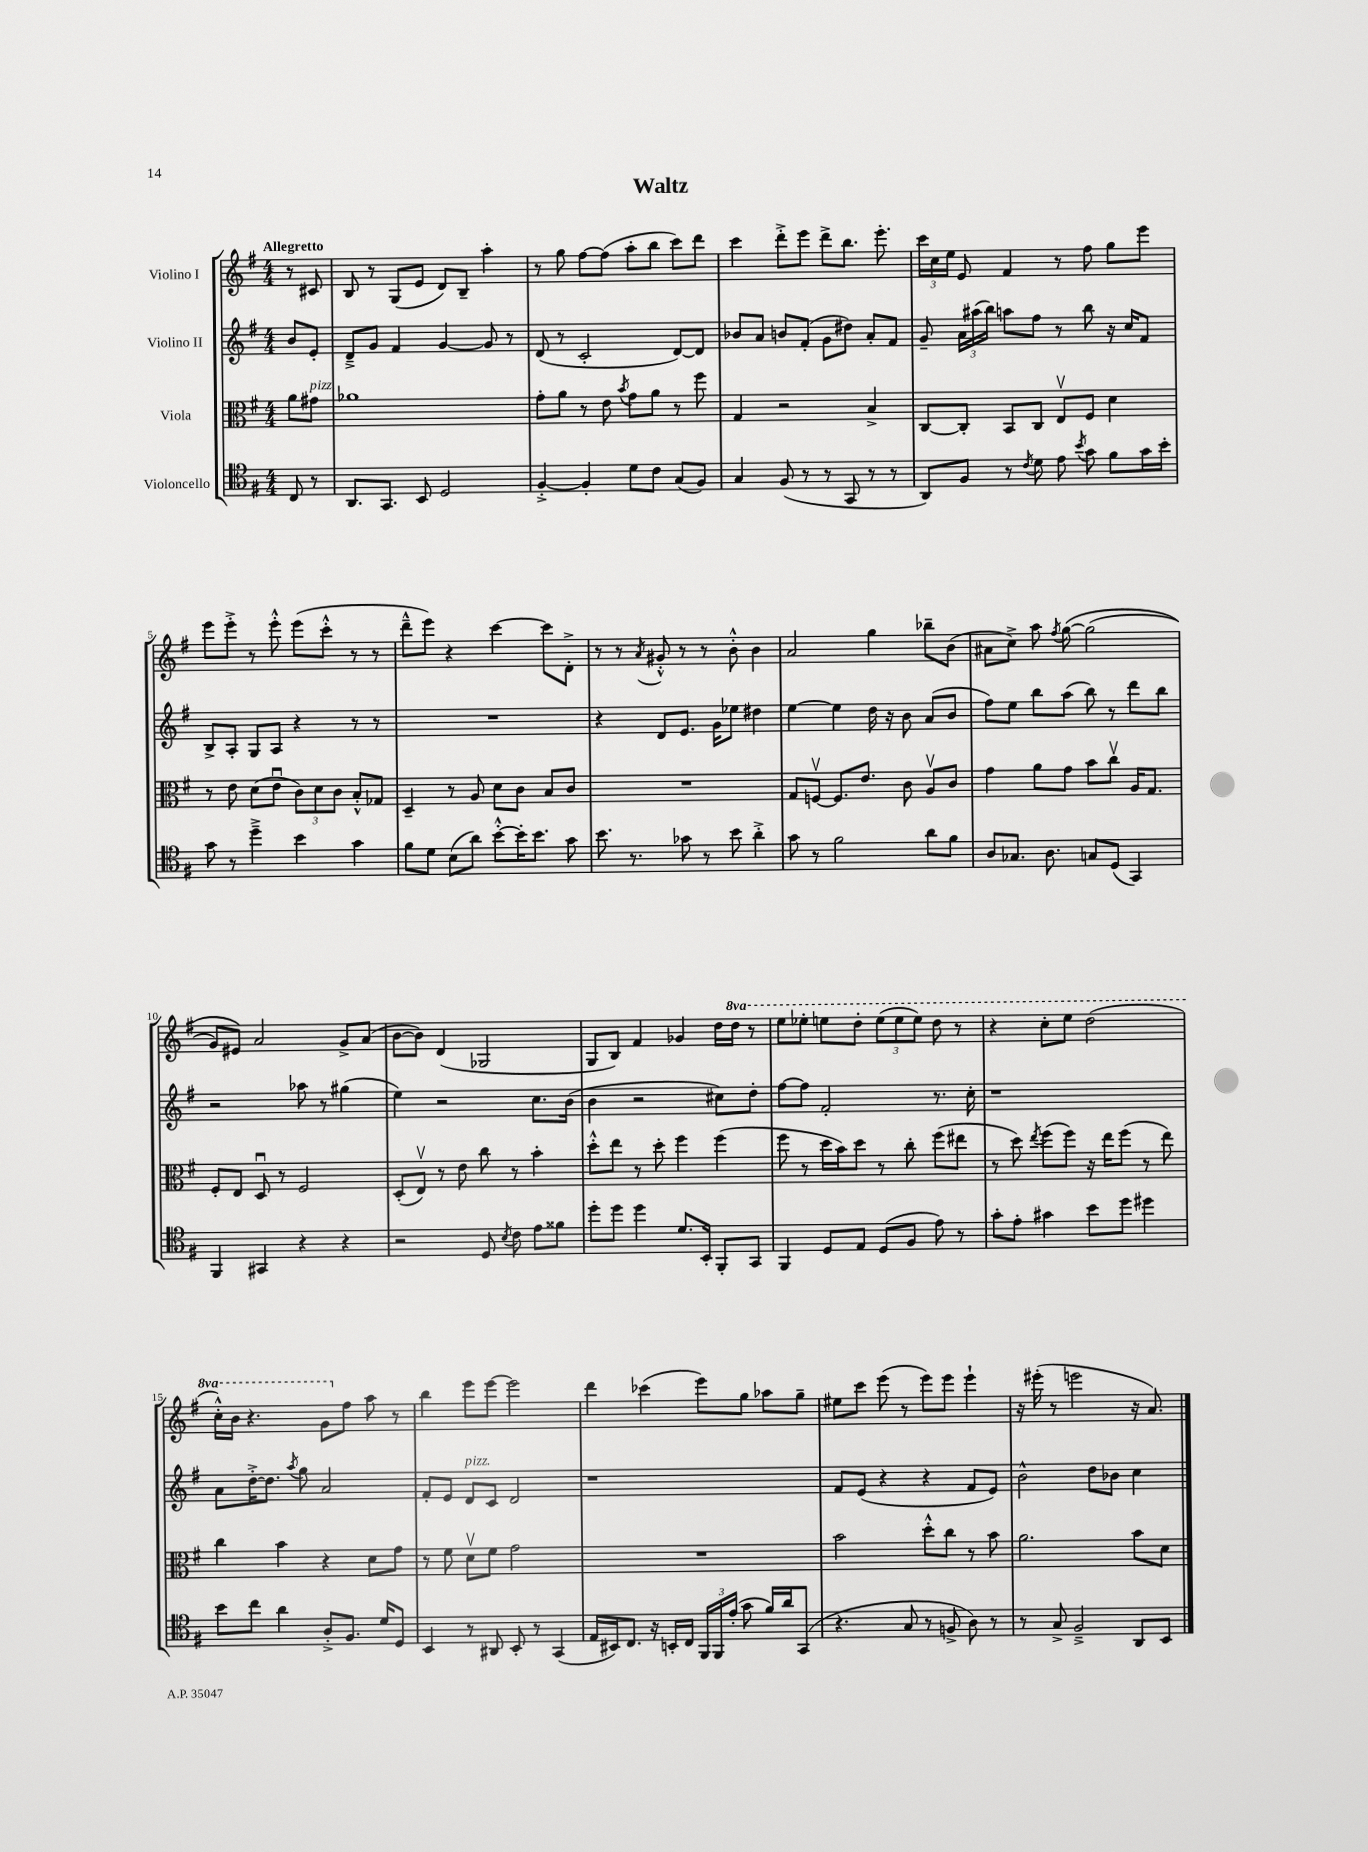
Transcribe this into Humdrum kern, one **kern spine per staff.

**kern	**kern	**kern	**kern
*staff4	*staff3	*staff2	*staff1
*clefC4	*clefC3	*clefG2	*clefG2
*k[f#]	*k[f#]	*k[f#]	*k[f#]
*M4/4	*M4/4	*M4/4	*M4/4
8C	8a	8b	8r
8r	8g#	8e'	8c#
=	=	=	=
8.AA	1a-	8d~^	8B
.	.	8g	8r
8.GG	.	.	.
.	.	4f#	(8G
8BB	.	.	8e
2D	.	[4g	8d)
.	.	.	8B~
.	.	8g]	4aa'
.	.	8r	.
=	=	=	=
[4F#'^	8g'	(8d	8r
.	8a	8r	8gg
4F#']	8r	2c'	[8ff#
.	8e	.	(8ff#]
.	8qb	.	.
8d	8g	.	8aa'
8c	8a	.	8bb
(8G	8r	[8d)	8ccc)
8F#)	8ff#	8d]	8ddd
=	=	=	=
4G	4G	8b-	4ccc
.	.	8a	.
(8F#	2r	8b	8ddd'^
8r	.	(8f#'	8eee
8r	.	8g	8ddd^
8GG	.	8dd#)	8.bb
8r	4B^	8a'	.
.	.	.	8.eee'
8r	.	8f#	.
=	=	=	=
8AA)	[8C	8g~	24ccc
.	.	.	24cc
.	.	.	24ee
8F#	8C']	24a	8e
.	.	(24aa#	.
.	.	24bb)	.
8r	8BB	8aa	4f#
8qc	.	.	.
8d	8C	8ff#	.
8e	8Ev	8r	8r
8qb	.	.	.
8g	8F#	8bb	8ff#
8f#	4d	16r	8gg
.	.	16cc	.
16g	.	8f#	8eee
16b'	.	.	.
=	=	=	=
8g	8r	8B^	8eee
8r	8e	8A'	8eee'^
4dd~^	(8d	8G	8r
.	8eu	8A	8eee'^^
4b	12c)	4r	(8eee
.	12d	.	.
.	.	.	8ccc'^^
.	12c	.	.
4g	8B'^^	8r	8r
.	8G-	8r	8r
=	=	=	=
8f#	4D~	1r	8ddd~^^
8d	.	.	8eee)
(8B	8r	.	4r
8a)	8A	.	.
[8b'^^	8d	.	[4ccc
16b']	8c	.	.
8.b	.	.	.
.	8B	.	8ccc]
8g	8c	.	8d'^
=	=	=	=
8.b	1r	4r	8r
.	.	.	8r
8.r	.	.	.
.	.	.	8qa
.	.	8d	8g#'^^
8g-	.	8.e	8r
8r	.	.	8r
.	.	16g	.
8b	.	8ee-	8b'^^
4a'^	.	4dd#	4b
=	=	=	=
8g	8G	[4ee	2a
8r	[8Fv	.	.
2f#	8.F]	4ee]	.
.	8.e	.	.
.	.	16dd	4gg
.	.	16r	.
.	8c	8b	.
8a	8Av	(8a	8bb-~
8f#	8c	8b	(8b
=	=	=	=
8A	4g	8ff#)	8a#
8.G-	.	8ee	8cc^)
.	8a	8bb	8aa
8.A	.	.	.
.	.	.	8qff#
.	8g	(8aa	&([8gg
8G	8b	8bb)	(2gg]
(8D	8ccv	8r	.
4GG)	16A	8ddd	.
.	8.G	.	.
.	.	8bb	.
=	=	=	=
4FF#	8F#'	2r	8g)
.	8E	.	8e#&)
4GG#	8Du	.	2a
.	8r	.	.
4r	2F#	8aa-	.
.	.	8r	.
4r	.	(4gg#	8g^
.	.	.	(8a
=	=	=	=
2r	(8D'	4ee)	[8b
.	8Ev)	.	8b])
.	8r	2r	(4d
.	8e	.	.
8D	8cc	.	2G-
8qB	.	.	.
8c	8r	.	.
8e	4b'	8.cc	.
8f##	.	.	.
.	.	(16b	.
=	=	=	=
8dd'	8dd'^^	4b	8G
8dd	8ee	.	8B)
4dd	8r	2r	4f#
.	8dd'	.	.
8.d	4ff#	.	4g-
16BB'	.	.	.
8FF#'	(4ff#	8cc#)	16dd
.	.	.	16ddd
8GG	.	8dd'	8r
=	=	=	=
4FF#	8ff#	[8ff#	8eee
.	8r	8ff#]	8eee-'
8D	16dd	2f#'	8eee
.	16b)	.	.
8E	8dd	.	8ddd'
(8D	8r	.	(12eee
.	.	.	12eee
8F#	8cc'	.	.
.	.	.	12eee)
8e)	(8ff#	8.r	8ddd
8r	8ee#	.	8r
.	.	16cc'	.
=	=	=	=
8g'	8r	1r	4r
8e'	8dd)	.	.
.	8qee	.	.
4g#	(8ff#	.	8ccc'
.	8ff#)	.	8eee
8b	16r	.	(2ddd
.	16ee	.	.
8dd	(8ff#	.	.
4dd#	8r	.	.
.	8ee)	.	.
=	=	=	=
8b	4cc	8a	16ccc'^^)
.	.	.	16bb
8cc	.	[16dd'^	4.r
.	.	8.dd]	.
4a	4b	.	.
.	.	8qaa	.
.	.	8gg	.
8A'^	4r	2a	8gg
8.F#	.	.	8ff#
.	8d	.	8aa
16d	.	.	.
8D	8g	.	8r
=	=	=	=
4BB	8r	8f#'	4bb
.	8f#	8e	.
8r	8dv	8d	8eee
8AA#	8f#	8c	[8eee
8BB'	2g	2d	2eee]
8r	.	.	.
(4GG	.	.	.
=	=	=	=
16E	1r	1r	4ddd
16BB#)	.	.	.
8.C	.	.	.
.	.	.	(4ccc-
16r	.	.	.
16BB'	.	.	.
16C	.	.	.
24FF#	.	.	8eee)
24FF#	.	.	.
(24e'	.	.	.
8g	.	.	8gg
16f#)	.	.	8aa-
16a	.	.	.
(8GG	.	.	8gg~
=	=	=	=
4.r	2b	8f#	8ee#
.	.	(8e	8ccc
.	.	4r	(8eee
8G	.	.	8r
8r	8dd'^^	4r	8eee)
8F^	8cc	.	8eee
8A)	8r	8f#	4eee`
8r	8b	8e)	.
=	=	=	=
8r	2.a	2b^^	16r
.	.	.	(16eee#'
8G^	.	.	8r
2F#~^	.	.	2eee
.	.	8dd	.
.	.	8b-	.
8AA	8b	4cc	16r
.	.	.	8.a)
8BB	8d	.	.
==	==	==	==
*-	*-	*-	*-
